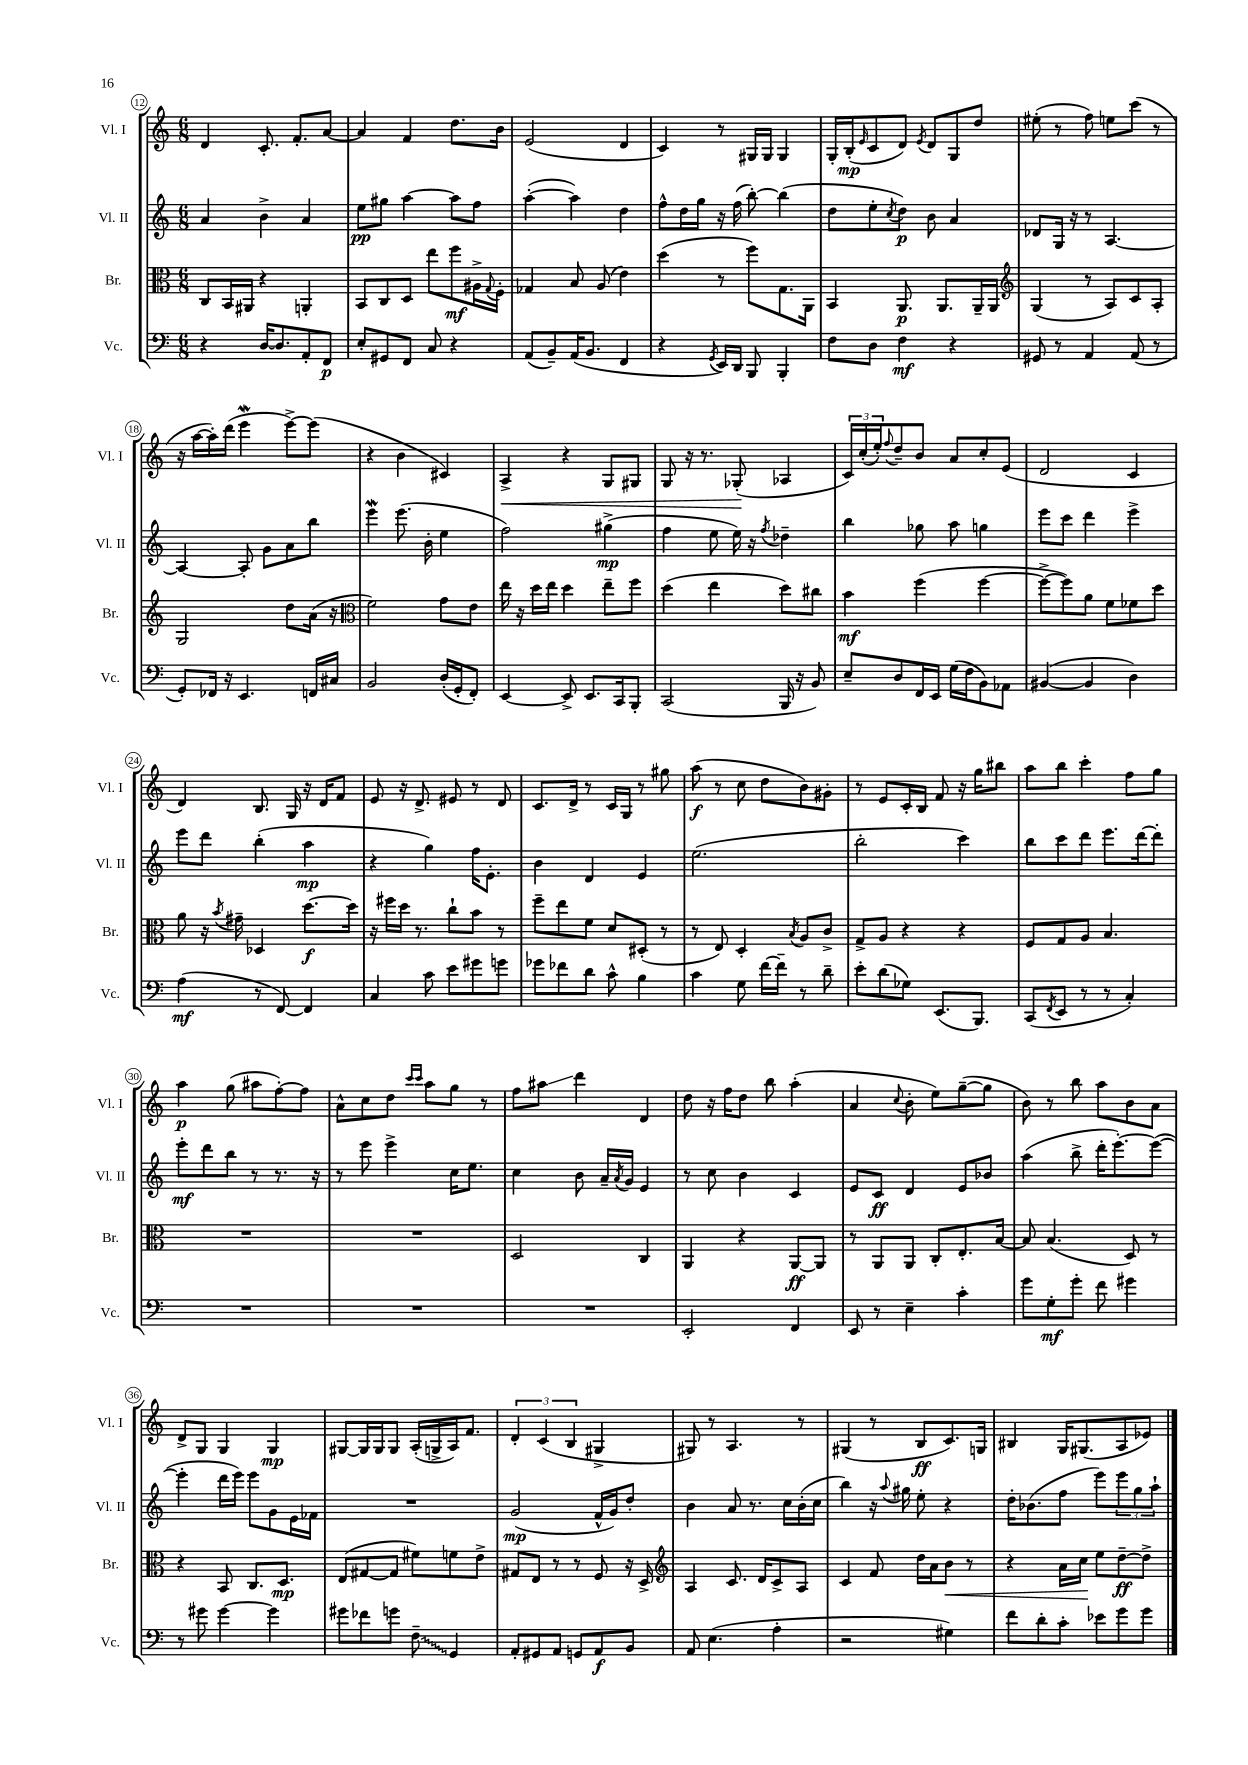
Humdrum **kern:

**kern	**kern	**kern	**kern
*staff4	*staff3	*staff2	*staff1
*clefF4	*clefC3	*clefG2	*clefG2
*k[]	*k[]	*k[]	*k[]
*M6/8	*M6/8	*M6/8	*M6/8
4r	8C/L	4a/	4d/
.	16BB/L	.	.
.	16AA#/JJ	.	.
[16D/LK	4r	4b^\	8.c'/
8.D/]	.	.	.
.	.	.	8.f'/L
8AA'/	4AA'/	4a/	.
8FF/J	.	.	[8a/J
=	=	=	=
8E'/L	8BB/L	8ee\L	4a/]
8GG#/	8C/	8gg#\J	.
8FF/J	8D/J	[4aa\	4f/
8C/	8ee\L	.	.
4r	8ff\	8aa\]L	8.dd\L
.	16A#^\L	8ff\J	.
.	8qqG/	.	.
.	16F'\JJ	.	16b\Jk
=	=	=	=
(8AA/L	4G-/	([4aa'\	(2e/
8BB~/)	.	.	.
(16AA/K	8B/	4aa\])	.
8.BB/J	.	.	.
.	(8A/	.	.
4FF/	4e\)	4dd\	4d/
=	=	=	=
4r	(4dd\	8ff^^\L	4c/)
.	.	16dd\L	.
.	.	16gg\JJ	.
8qGG/	.	.	.
16EE/LL)	8r	16r	8r
16DD/JJ	.	(16ff\	.
8BBB/	8ff\L)	[8bb'\)	16G#/LL
.	.	.	16G#/JJ
4BBB'/	8.G\	(4bb\]	4G#/
.	16AA\Jk	.	.
=	=	=	=
8F\L	4BB/	8dd\L	16G'/LL
.	.	.	(16B'/J
.	.	.	16qqe/
8D\J	.	8ee'\	8c/
.	.	8qcc/	.
4F\	8.AA/	8dd\J)	8d/J)
.	.	.	8qe/
.	.	8b\	8d/L
.	8.AA/L	.	.
4r	.	4a/	8G/
.	16AA~/L	.	8dd/J
.	16AA/JJ	.	.
=	=	=	=
*	*clefG2	*	*
8GG#/	(4G/	8d-/L	(8ee#'\
8r	.	16G/Jk	8r
.	.	16r	.
4AA/	8r	8r	8ff\)
.	8A/L)	[4.A/	8ee\L
(8AA/	8c/	.	(8ccc\J
8r	8A'/J	.	8r
=	=	=	=
8GG'/L)	2G/	4A/_	16r
.	.	.	[16aa\LL
16FF-/Jk	.	.	16aa'\])
16r	.	.	(16ddd\JJ
4.EE/	.	8A'/]	4eee\
.	.	8g\L	.
.	8dd\L	8a\	[8eee^\L)
16FF/LL	(16a\Jk	8bb\J	(8eee\]J
16C#/JJ	16r	.	.
=	=	=	=
*	*clefC3	*	*
2BB/	2f\)	4eee\	4r
.	.	(8.eee\	4b\
.	.	16b'\	.
(16D'/LL	8g\L	4ee\	4c#/)
16GG'/J	.	.	.
8FF'/J)	8e\J	.	.
=	=	=	=
[4EE/	16ee\	2ff\)	4A^/
.	16r	.	.
.	16dd\LL	.	.
.	16ee\JJ	.	.
8EE^/]	4dd\	.	4r
8.EE/L	.	.	.
.	8ee~\L	(4gg#^\	8G/L
16CC/k	.	.	.
8BBB'/J	8ff\J	.	8G#/J
=	=	=	=
(2CC/	(4dd\	4ff\	8G/
.	.	.	16r
.	.	.	8.r
.	4ee\	8ee\	.
.	.	16ee\)	(8G-'/
.	.	16r	.
.	.	8qff/	.
16BBB/	8dd\L)	4dd-~\	4A-/
16r	.	.	.
8BB/)	8cc#\J	.	.
=	=	=	=
8E~/L	4b\	4bb\	24c/LL)
.	.	.	(24cc'/
.	.	.	24ee'/J)
.	.	.	8qqff/
8D/	.	.	8dd~/
16FF/L	(4ff\	8gg-\	8b/J
16EE/JJ	.	.	.
(16G\LL	.	8aa\	8a/L
16F\J	.	.	.
8BB\)	[4ff\	4gg\	8cc'/
8AA-\J	.	.	(8e/J
=	=	=	=
([4BB#/	8ff^\_L	8eee\L	2d/
.	8ff\])	8ccc\J	.
4BB#/]	8a\J	4ddd\	.
.	8f\L	.	.
4D\)	8f-\	4eee^\	4c/
.	8dd\J	.	.
=	=	=	=
(4A\	8a\	8eee\L	4d/)
.	16r	8ddd\J	.
.	8qb/	.	.
.	16g#~\	.	.
8r	4D-/	(4bb'\	8.B/
[8FF/)	.	.	.
.	.	.	16G/
4FF/]	[8.dd\L	4aa\	16r
.	.	.	16d/LK
.	.	.	8f/J
.	16dd\]Jk	.	.
=	=	=	=
4C/	16r	4r	8e/
.	16ff#\LL	.	.
.	16dd\JJ	.	16r
.	8.r	.	8.d^/
8c\	.	4gg\)	.
8e\L	8cc`\L	.	8e#/
8g#\	8b\J	16ff\LK	8r
.	.	8.e'\J	.
8g\J	8r	.	8d/
=	=	=	=
8g-\L	8ff~\L	4b\	8.c/L
8f-\	8ee\	.	.
.	.	.	16d^/Jk
8d\J	8f\J	4d/	8r
8c^^\	8d/L	.	16c/LL
.	.	.	16G/JJ
4B\	(8D#'/J	4e/	8r
.	8r	.	8gg#\
=	=	=	=
4c\	8r	(2.ee\	(8aa\
.	8E/)	.	8r
8G\	4D'/	.	8cc\
[16f\LL	.	.	8dd\L
16f~\]JJ	.	.	.
.	8qB/	.	.
8r	8A/L	.	8b\)
8d~\	8c^/J	.	8g#'\J
=	=	=	=
8e'\L	8G^/L	2bb'\	8r
(8d\	8A/J	.	8e/L
8G-\J)	4r	.	16c'/L
.	.	.	16B/JJ
(8.EE/L	.	.	8f/
.	4r	4ccc\)	16r
8.BBB/J)	.	.	16gg\LK
.	.	.	8bb#\J
=	=	=	=
(8CC/L	8F/L	8bb\L	8aa\L
8qFF/	.	.	.
8EE/J	8G/	8ccc\	8bb\J
8r	8A/J	8ddd\J	4ccc'\
8r	4.B/	8.eee\L	.
4C'/)	.	.	8ff\L
.	.	[16ddd\k	.
.	.	8ddd'\]J	8gg\J
=	=	=	=
2.r	2.r	8eee'\L	4aa\
.	.	8ddd\	.
.	.	8bb\J	(8gg\
.	.	8r	8aa#\L
.	.	8.r	[8ff'\)
.	.	.	8ff\]J
.	.	16r	.
=	=	=	=
2.r	2.r	8r	8a^^\L
.	.	8eee\	8cc\
.	.	4eee^\	8dd\J
.	.	.	16qqccc/LL
.	.	.	16qqccc/JJ
.	.	.	8aa\L
.	.	16cc\LK	8gg\J
.	.	8.ee\J	.
.	.	.	8r
=	=	=	=
2.r	2D/	4cc\	8ff\L
.	.	.	8aa#\J
.	.	8b\	4ddd\
.	.	16a~/LL	.
.	.	8qa/	.
.	.	16g/JJ	.
.	4C/	4e/	4d/
=	=	=	=
2EE'/	4AA/	8r	8dd\
.	.	8cc\	16r
.	.	.	16ff\LK
.	4r	4b\	8dd\J
.	.	.	8bb\
4FF/	[8AA/L	4c/	(4aa'\
.	8AA/]J	.	.
=	=	=	=
8EE/	8r	8e/L	4a/
8r	8AA/L	8c/J	.
.	.	.	8qqcc/
4E~\	8AA/J	4d/	8b'\
.	8C'/L	.	8ee\L)
4c'\	8.E'/	8e/L	([8gg~\
.	.	8b-/J	8gg\]J
.	[16B/Jk	.	.
=	=	=	=
8g\L	8B/]	(4aa\	8b\)
8G'\	(4.B/	.	8r
8g'\J	.	8bb^\	8bb\
8f\	.	16ddd'\LK	8aa\L
.	.	[8.eee'\)	.
4g#\	8D/)	.	8b\
.	8r	(8eee\_J	8a\J
=	=	=	=
8r	4r	4eee'\]	8d^/L
8g#\	.	.	8G/J
[4g#\	8BB/	16ddd\LL	4G/
.	.	16eee\JJ)	.
.	8.C/L	8eee\L	.
4g#\]	.	8g\	4G/
.	8.D/J	.	.
.	.	16e\L	.
.	.	16f-\JJ	.
=	=	=	=
8g#\L	(8E/L	2.r	[8G#/L
8f-\	[8G#/	.	16G#/]L
.	.	.	16G#/J
8g\J	8G#/]J	.	8G#/J
8F~\	8f#\L)	.	(16A'/LL
.	.	.	16G^/
4GG/	8f\	.	16A/J)
.	.	.	8.f/J
.	8e^\J	.	.
=	=	=	=
8AA'/L	8G#/L	(2g/	6d'/
8GG#/	8E/J	.	.
.	.	.	(6c/
8AA/J	8r	.	.
.	.	.	6B/
8GG/L	8r	.	.
8AA/	8F/	16f^^/LL	4G#^/
.	.	16g/J)	.
8BB/J	16r	8dd'/J	.
.	16D^/	.	.
=	=	=	=
*	*clefG2	*	*
8AA/	4A/	4b\	8G#/)
(4.E\	.	.	8r
.	8.c/	8a/	4.A/
.	.	8.r	.
.	16d/LK	.	.
4A'\	8c^/	.	.
.	.	16cc\LL	.
.	8A/J	(16b'\	8r
.	.	16cc\JJ	.
=	=	=	=
2r	4c/	4bb\)	(4G#/
.	8f/	16r	8r
.	.	8qqaa/	.
.	.	16gg#\	.
.	16dd\LL	8ee'\	8B/L
.	16a\J	.	.
4G#\)	8b\J	4r	8.c/)
.	8r	.	.
.	.	.	16G/Jk
=	=	=	=
8f\L	4r	16dd'\LK	4B#/
.	.	(8.b-\	.
8d'\	.	.	.
8c'\J	16a\LL	8ff\J	16G/LK
.	16cc\JJ	.	(8.G#/
8e-\L	8ee\L	8eee\L)	.
8g\	[8dd~\	12eee\	8A/
.	.	12gg\	.
8g\J	8dd^\]J	.	8e-/J)
.	.	12aa`\J	.
==	==	==	==
*-	*-	*-	*-
